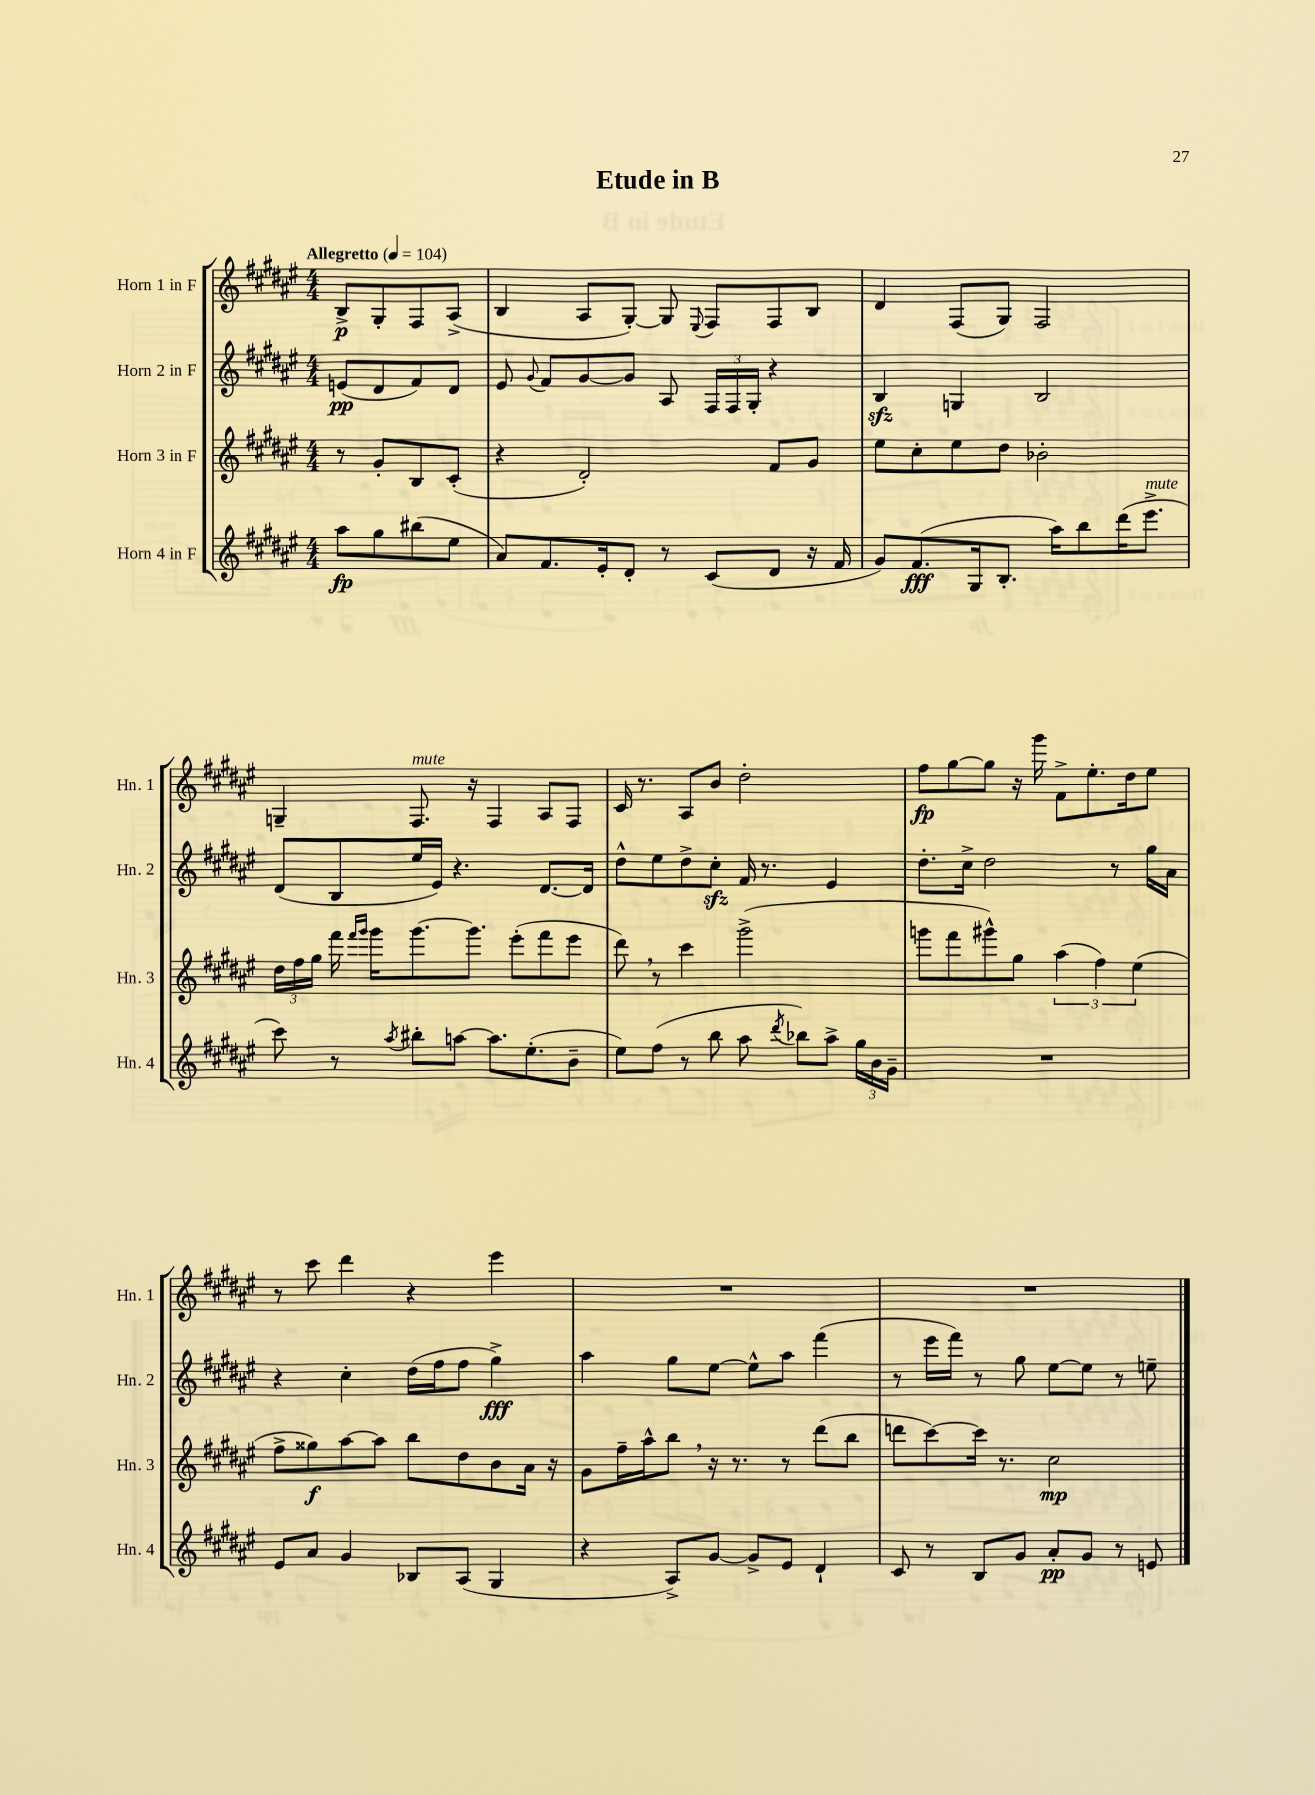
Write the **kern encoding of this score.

**kern	**dynam	**kern	**dynam	**kern	**dynam	**kern	**dynam
*part4	*part4	*part3	*part3	*part2	*part2	*part1	*part1
*staff4	*staff4	*staff3	*staff3	*staff2	*staff2	*staff1	*staff1
*I"Horn 4 in F	*	*I"Horn 3 in F	*	*I"Horn 2 in F	*	*I"Horn 1 in F	*
*I'Hn. 4	*	*I'Hn. 3	*	*I'Hn. 2	*	*I'Hn. 1	*
*clefG2	*	*clefG2	*	*clefG2	*	*clefG2	*
*k[f#c#g#d#a#e#]	*	*k[f#c#g#d#a#e#]	*	*k[f#c#g#d#a#e#]	*	*k[f#c#g#d#a#e#]	*
*M4/4	*	*M4/4	*	*M4/4	*	*M4/4	*
*MM104	*	*MM104	*	*MM104	*	*MM104	*
=	=	=	=	=	=	=	=
!	!	!	!	!	!	!LO:TX:a:B:t=Allegretto	!
8aa#\L	fp	8r	.	(8en/L	pp	8B^/L	p
8gg#\	.	8g#'/L	.	8d#/	.	8G#'/	.
(8bb#X\	.	8B/	.	8f#/)	.	8F#/	.
8ee#\J	.	(8c#'/J	.	8d#/J	.	(8A#^/J	.
=1	=1	=1	=1	=1	=1	=1	=1
8a#/L)	.	4r	.	8e#/	.	4B/	.
.	.	.	.	8qqg#/	.	.	.
8.f#/	.	.	.	8f#/L	.	.	.
.	.	2d#'/)	.	[8g#/	.	8A#/L	.
16e#'/k	.	.	.	.	.	.	.
8d#'/J	.	.	.	8g#/J]	.	[8G#'/J)	.
8r	.	.	.	8A#/	.	8G#/]	.
.	.	.	.	.	.	8qqE#/	.
(8c#/L	.	.	.	24F#/LL	.	8F#/L	.
.	.	.	.	24F#/	.	.	.
.	.	.	.	24G#'/JJ	.	.	.
8d#/J	.	8f#/L	.	4r	.	8F#/	.
16r	.	8g#/J	.	.	.	8B/J	.
16f#/	.	.	.	.	.	.	.
=2	=2	=2	=2	=2	=2	=2	=2
8g#/L)	.	8ee#\L	.	4Bzz/	.	4d#/	.
(8.f#/	fff	8cc#'\	.	.	.	.	.
.	.	8ee#\	.	4Gn/	.	(8F#/L	.
16G#/k	.	.	.	.	.	.	.
8.B'/J	.	8dd#\J	.	.	.	8G#/J)	.
.	.	2b-X'\	.	2B/	.	2F#/	.
16aa#\KL)	.	.	.	.	.	.	.
8bb\	.	.	.	.	.	.	.
(16ddd#\K	.	.	.	.	.	.	.
!LO:TX:a:i:t=mute	!	!	!	!	!	!	!
8.eee#^\J	.	.	.	.	.	.	.
!!LO:LB:g=z
=3	=3	=3	=3	=3	=3	=3	=3
8ccc#\)	.	24dd#\LL	.	(8d#/L	.	4Gn~/	.
.	.	24ff#\	.	.	.	.	.
.	.	24gg#\JJ	.	.	.	.	.
8r	.	16fff#\	.	8B/	.	.	.
.	.	16qqfff#/LL	.	.	.	.	.
.	.	16qqggg#/JJ	.	.	.	.	.
.	.	16ggg#\KL	.	.	.	.	.
8qaa#/	.	.	.	.	.	.	.
!	!	!	!	!	!	!LO:TX:a:i:t=mute	!
8bb#X'\L	.	[8.ggg#\	.	16ee#/L	.	8.F#/	.
.	.	.	.	16e#/JJ)	.	.	.
[8aan\J	.	.	.	4.r	.	.	.
.	.	8.ggg#\J]	.	.	.	16r	.
8.aa\L]	.	.	.	.	.	4F#/	.
.	.	(8eee#'\L	.	.	.	.	.
(8.ee#'\	.	.	.	.	.	.	.
.	.	8fff#\	.	[8.d#/L	.	8A#/L	.
8b~\J	.	8eee#\J	.	.	.	8F#/J	.
.	.	.	.	16d#/Jk]	.	.	.
=4	=4	=4	=4	=4	=4	=4	=4
8ee#\L)	.	8ddd#,\)	.	8dd#^^\L	.	16c#/	.
.	.	.	.	.	.	8.r	.
(8ff#\J	.	8r	.	8ee#\	.	.	.
8r	.	4ccc#\	.	8dd#^\	.	8A#/L	.
8bb\	.	.	.	8cc#zz'\J	.	8b/J	.
8aa#\	.	(2ggg#^\	.	16f#/	.	2dd#'\	.
.	.	.	.	8.r	.	.	.
8qddd#/	.	.	.	.	.	.	.
8bb-X\L)	.	.	.	.	.	.	.
8aa#^\J	.	.	.	4e#/	.	.	.
24gg#\LL	.	.	.	.	.	.	.
24b\	.	.	.	.	.	.	.
24g#~\JJ	.	.	.	.	.	.	.
=5	=5	=5	=5	=5	=5	=5	=5
1r	.	8gggn\L	.	8.dd#'\L	.	8ff#\L	fp
.	.	8fff#\	.	.	.	[8gg#\	.
.	.	.	.	16cc#^\Jk	.	.	.
.	.	8ggg#X^^\)	.	2dd#\	.	8gg#\J]	.
.	.	8gg#\J	.	.	.	16r	.
.	.	.	.	.	.	16ggg#\	.
.	.	(6aa#\	.	.	.	8f#^\L	.
.	.	.	.	.	.	8.ee#'\	.
.	.	6ff#\)	.	.	.	.	.
.	.	.	.	8r	.	.	.
.	.	.	.	.	.	16dd#\k	.
.	.	(6ee#\	.	.	.	.	.
.	.	.	.	16gg#\LL	.	8ee#\J	.
.	.	.	.	16a#\JJ	.	.	.
!!LO:LB:g=z
=6	=6	=6	=6	=6	=6	=6	=6
8e#/L	.	8ff#^\L	.	4r	.	8r	.
8a#/J	.	8gg##X\)	f	.	.	8ccc#\	.
4g#/	.	[8aa#\	.	4cc#'\	.	4ddd#\	.
.	.	8aa#\J]	.	.	.	.	.
8B-X/L	.	8bb\L	.	(16dd#\LL	.	4r	.
.	.	.	.	16ff#\J	.	.	.
(8A#/J	.	8dd#\	.	8ff#\J	.	.	.
4G#/	.	8b\	.	4gg#^\)	fff	4eee#\	.
.	.	16a#\Jk	.	.	.	.	.
.	.	16r	.	.	.	.	.
=7	=7	=7	=7	=7	=7	=7	=7
4r	.	8g#\L	.	4aa#\	.	1r	.
.	.	16ff#~\L	.	.	.	.	.
.	.	16aa#^^\J	.	.	.	.	.
8A#^/L)	.	8bb,\J	.	8gg#\L	.	.	.
[8g#/J	.	16r	.	[8ee#\J	.	.	.
.	.	8.r	.	.	.	.	.
8g#^/L]	.	.	.	8ee#^^\L]	.	.	.
8e#/J	.	8r	.	8aa#\J	.	.	.
4d#`/	.	(8ddd#\L	.	(4fff#\	.	.	.
.	.	8bb\J	.	.	.	.	.
=8	=8	=8	=8	=8	=8	=8	=8
8c#/	.	8dddn\L	.	8r	.	1r	.
8r	.	[8ccc#\)	.	16eee#\LL	.	.	.
.	.	.	.	16fff#\JJ)	.	.	.
8B/L	.	16ccc#\Jk]	.	8r	.	.	.
.	.	8.r	.	.	.	.	.
8g#/J	.	.	.	8gg#\	.	.	.
8a#'/L	pp	2cc#\	mp	[8ee#\L	.	.	.
8g#/J	.	.	.	8ee#\J]	.	.	.
8r	.	.	.	8r	.	.	.
8en/	.	.	.	8een~\	.	.	.
==	==	==	==	==	==	==	==
*-	*-	*-	*-	*-	*-	*-	*-
